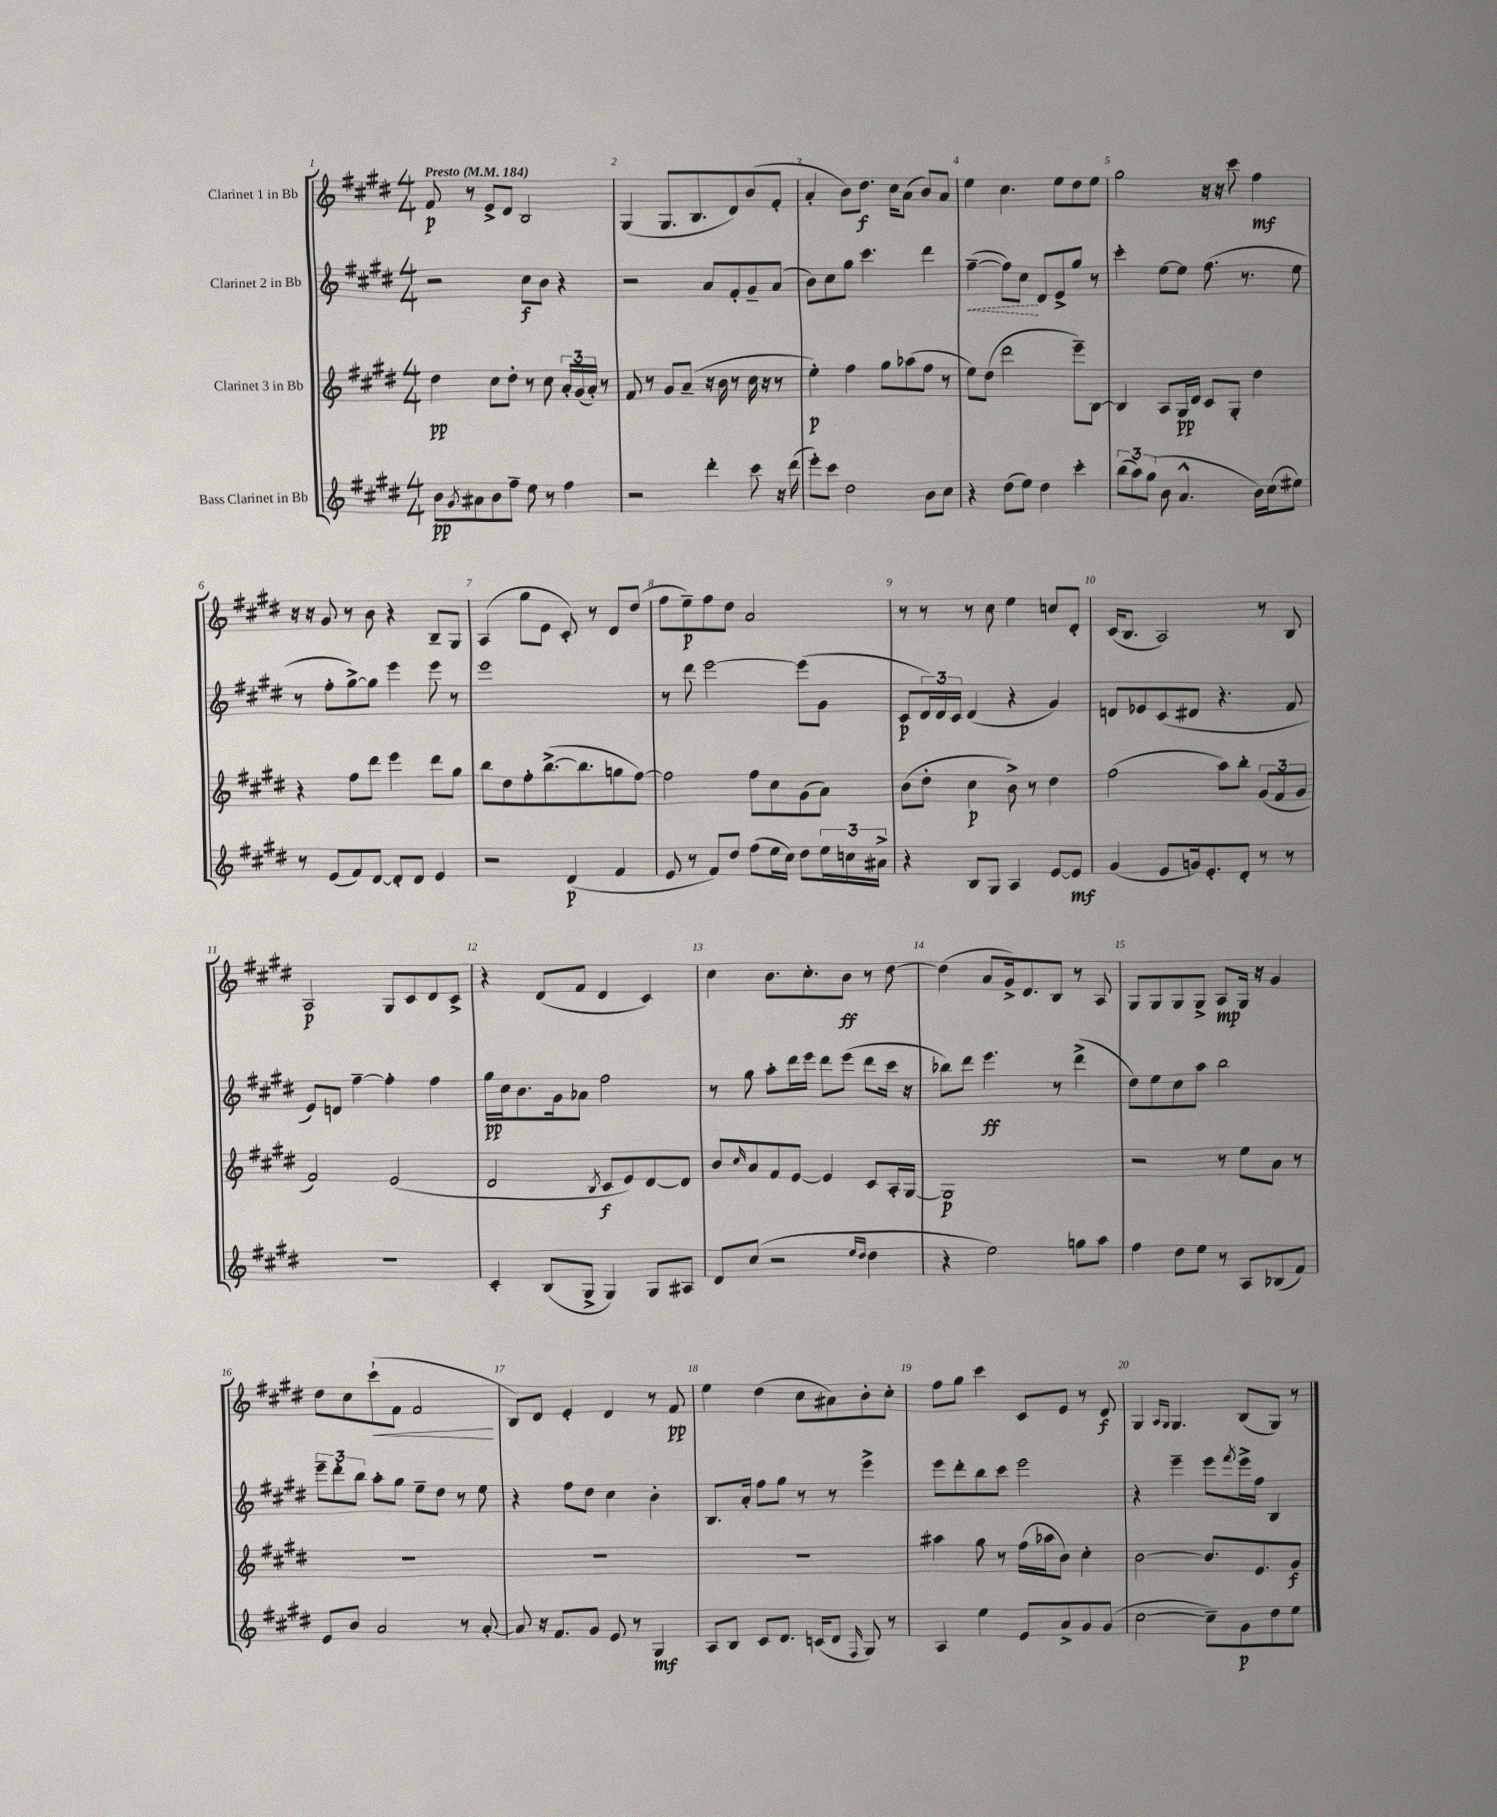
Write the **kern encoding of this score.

**kern	**dynam	**kern	**dynam	**kern	**dynam	**kern	**dynam
*part4	*part4	*part3	*part3	*part2	*part2	*part1	*part1
*staff4	*staff4	*staff3	*staff3	*staff2	*staff2	*staff1	*staff1
*I"Bass Clarinet in Bb	*	*I"Clarinet 3 in Bb	*	*I"Clarinet 2 in Bb	*	*I"Clarinet 1 in Bb	*
*clefG2	*	*clefG2	*	*clefG2	*	*clefG2	*
*k[f#c#g#d#]	*	*k[f#c#g#d#]	*	*k[f#c#g#d#]	*	*k[f#c#g#d#]	*
*M4/4	*	*M4/4	*	*M4/4	*	*M4/4	*
*MM184	*	*MM184	*	*MM184	*	*MM184	*
=1	=1	=1	=1	=1	=1	=1	=1
!	!	!	!	!	!	!LO:TX:a:B:t=Presto	!
8b\L	pp	4dd#\	pp	2r	.	8f#/	p
8qg#/	.	.	.	.	.	.	.
8a#X\	.	.	.	.	.	8r	.
8b\	.	8cc#\L	.	.	.	8e^/L	.
8ff#~\J	.	8dd#'\J	.	.	.	8d#/J	.
8ee\	.	8r	.	8cc#\L	f	2B/	.
8r	.	8cc#\	.	8b\J	.	.	.
4ff#\	.	24a'/LL	.	4r	.	.	.
.	.	(24g#/	.	.	.	.	.
.	.	24a'/JJ)	.	.	.	.	.
.	.	8r	.	.	.	.	.
=2	=2	=2	=2	=2	=2	=2	=2
2r	.	8f#/	.	2r	.	(4G#/	.
.	.	8r	.	.	.	.	.
.	.	8g#/L	.	.	.	8.G#/L	.
.	.	(8a~/J	.	.	.	.	.
.	.	.	.	.	.	8.B/	.
4ddd#'\	.	16r	.	8a/L	.	.	.
.	.	16b\	.	.	.	.	.
.	.	8r	.	8f#'/	.	8d#/)	.
8ccc#\	.	16cc#\	.	8g#~/	.	(8b/	.
.	.	16r	.	.	.	.	.
16r	.	8r	.	(8a/J	.	8f#'/J	.
(16ddd#\	.	.	.	.	.	.	.
=3	=3	=3	=3	=3	=3	=3	=3
8eee'\L)	.	4ee'\)	p	8b\L)	.	4a'/	.
8ccc#\J	.	.	.	8cc#\	.	.	.
2dd#\	.	4ff#\	.	8gg#\J	.	8b\L)	.
.	.	.	.	4.ccc#\	.	8.dd#\J	f
.	.	8gg#\L	.	.	.	.	.
.	.	.	.	.	.	16cc#\KL	.
.	.	(8aa-X\	.	.	.	(8a\J	.
8b\L	.	8ff#\J	.	4ddd#\	.	8b/L)	.
8cc#\J	.	8r	.	.	.	8a/J	.
=4	=4	=4	=4	=4	=4	=4	=4
!	!	!	!	!	!LO:HP:b	!	!
4r	.	8ee\L)	.	([4ff#~\	<	4ee\	.
.	.	(8dd#\J	.	.	.	.	.
(8dd#\L	.	2ddd#\	.	8ff#\L])	.	4.cc#\	.
8ee\J)	.	.	.	8cc#\J	.	.	.
4dd#\	.	.	.	8d#/L	[	.	.
.	.	.	.	8e^/	.	8ee\L	.
4ccc#'\	.	8eee~\L)	.	8gg#/J	.	8dd#\	.
.	.	[8B\J	.	8r	.	8ee\J	.
=5	=5	=5	=5	=5	=5	=5	=5
(12bb\L	.	4B/]	.	4ccc#'\	.	2gg#\	.
12aa\)	.	.	.	.	.	.	.
(12gg#\J	.	.	.	.	.	.	.
8b\	.	8A/L	.	[8ee\L	.	.	.
4.a^^/	.	16G#/L	pp	8ee\J]	.	.	.
.	.	16d#/JJ	.	.	.	.	.
.	.	8c#/L	.	(8.ff#\	.	16r	.
.	.	.	.	.	.	16r	.
.	.	8G#'/J	.	.	.	8ccc#\	.
.	.	.	.	8.r	.	.	.
16b\LL)	.	4dd#\	.	.	.	4ff#\	mf
(16cc#\J	.	.	.	.	.	.	.
8ee#X\J)	.	.	.	8ee\	.	.	.
!!LO:LB:g=z
=6	=6	=6	=6	=6	=6	=6	=6
8r	.	4r	.	8r	.	16r	.
.	.	.	.	.	.	16r	.
(8e/L	.	.	.	8ff#'\L	.	8g#/	.
8f#/)	.	8ff#\L	.	[8gg#^\)	.	8r	.
[8d#/J	.	8ddd#\J	.	8gg#\J]	.	8b\	.
8d#'/L]	.	4eee\	.	4eee\	.	4r	.
8d#/J	.	.	.	.	.	.	.
4e/	.	8ddd#\L	.	8eee\	.	8B~/L	.
.	.	8gg#\J	.	8r	.	8G#/J	.
=7	=7	=7	=7	=7	=7	=7	=7
2r	.	8bb\L	.	1eee	.	(4A/	.
.	.	8dd#\	.	.	.	.	.
.	.	8ff#'\	.	.	.	8gg#\L	.
.	.	([8.bb^\	.	.	.	8e\J	.
(4d#/	p	.	.	.	.	8c#'/)	.
.	.	8.bb\]	.	.	.	.	.
.	.	.	.	.	.	8r	.
4f#/	.	8ggn\	.	.	.	8d#/L	.
.	.	[8ff#\J)	.	.	.	(8dd#/J	.
=8	=8	=8	=8	=8	=8	=8	=8
8e/	.	2ff#\]	.	8r	.	8ff#\L	.
8r	.	.	.	8ddd#\	.	8ee~\)	p
8f#/L)	.	.	.	[2eee\	.	8ff#\	.
8dd#/J	.	.	.	.	.	8dd#\J	.
(8ff#\L	.	8ff#\L	.	.	.	2a/	.
16ee\L	.	8cc#\	.	.	.	.	.
16cc#\JJ)	.	.	.	.	.	.	.
8dd#\L	.	(8g#\	.	(8eee\L]	.	.	.
24ee\L	.	8a\J)	.	8g#\J	.	.	.
24ccn\	.	.	.	.	.	.	.
24a#X^\JJ	.	.	.	.	.	.	.
=9	=9	=9	=9	=9	=9	=9	=9
4r	.	(8b\L	.	8c#/L	p	8r	.
.	.	8dd#'\J	.	24d#/L)	.	8r	.
.	.	.	.	24d#/	.	.	.
.	.	.	.	24c#/JJ	.	.	.
8B/L	.	4cc#\	p	(4d#/	.	8r	.
8G#/J	.	.	.	.	.	8cc#\	.
4A/	.	8b^\)	.	4r	.	4ee\	.
.	.	8r	.	.	.	.	.
[8e/L	.	4dd#\	.	4g#/)	.	8ccn/L	.
8e/J]	mf	.	.	.	.	8d#'/J	.
=10	=10	=10	=10	=10	=10	=10	=10
(4g#/	.	(2ff#\	.	8dn/L	.	(16c#/KL	.
.	.	.	.	.	.	8.B/J	.
.	.	.	.	8e-X/	.	.	.
8e/L	.	.	.	(8c#/	.	2A/)	.
16gn/k)	.	.	.	8d#X/J	.	.	.
8.e'/	.	.	.	.	.	.	.
.	.	8aa\L)	.	4.r	.	.	.
8d#'/J	.	8bb'\J	.	.	.	.	.
8r	.	(12g#/L	.	.	.	8r	.
.	.	12f#/	.	.	.	.	.
8r	.	.	.	8f#/	.	8B/	.
.	.	12g#/J	.	.	.	.	.
!!LO:LB:g=z
=11	=11	=11	=11	=11	=11	=11	=11
1r	.	2f#/)	.	8e/L)	.	2A/	p
.	.	.	.	8dn/J	.	.	.
.	.	.	.	[4ff#~\	.	.	.
.	.	(2e/	.	4ff#'\]	.	8G#/L	.
.	.	.	.	.	.	8c#/	.
.	.	.	.	4ff#\	.	8d#/	.
.	.	.	.	.	.	8c#^/J	.
=12	=12	=12	=12	=12	=12	=12	=12
4c#'/	.	2d#/	.	16gg#\LL	pp	4r	.
.	.	.	.	16cc#\J	.	.	.
.	.	.	.	8.b\	.	.	.
(8B/L	.	.	.	.	.	(8d#/L	.
.	.	.	.	16g#\k	.	.	.
8G#^/J	.	.	.	8a-X\J	.	8f#/J	.
.	.	8qB/	.	.	.	.	.
4G#/)	.	8c#/L	f	2ff#\	.	4d#/	.
.	.	8e/)	.	.	.	.	.
8G#/L	.	[8d#/	.	.	.	4c#/)	.
8A#X/J	.	8d#/J]	.	.	.	.	.
=13	=13	=13	=13	=13	=13	=13	=13
8d#/L	.	8b/L	.	8r	.	4cc#\	.
.	.	16qqcc#/	.	.	.	.	.
(8cc#/J	.	8a/	.	8gg#\	.	.	.
2r	.	8f#/	.	8aa'\L	.	8.b\L	.
.	.	[8e/J	.	16ddd#\L	.	.	.
.	.	.	.	16eee\JJ	.	8.cc#'\	.
.	.	4e/]	.	8ddd#\L	.	.	.
.	.	.	.	(8eee\J	.	8b\J	ff
16qqee/LL	.	.	.	.	.	.	.
16qqdd#/JJ	.	.	.	.	.	.	.
4dd#\	.	8c#/L	.	8ddd#\L	.	8r	.
.	.	16A'/L	.	16ccc#\Jk	.	[8dd#\	.
.	.	[16G#/JJ	.	16r	.	.	.
=14	=14	=14	=14	=14	=14	=14	=14
4r	.	1G#]	p	8bb-X\L)	.	(4dd#\]	.
.	.	.	.	8ddd#\J	.	.	.
2ee\)	.	.	.	4.eee\	ff	8a/L	.
.	.	.	.	.	.	16g#^/k)	.
.	.	.	.	.	.	8.d#/	.
.	.	.	.	8r	.	8B/J	.
8ggn\L	.	.	.	(4ddd#^\	.	8r	.
8aa\J	.	.	.	.	.	8A/	.
=15	=15	=15	=15	=15	=15	=15	=15
4ff#\	.	2r	.	8dd#\L)	.	8G#/L	.
.	.	.	.	8ee\	.	8G#/	.
8dd#\L	.	.	.	8cc#\	.	8G#/	.
8ee\J	.	.	.	8aa\J	.	8G#^/J	.
8r	.	8r	.	2bb\	.	8A/L	mp
8A/L	.	8ee\L	.	.	.	16G#/Jk	.
.	.	.	.	.	.	16r	.
(8B-X/	.	8a\J	.	.	.	4g#/	.
8f#/J)	.	8r	.	.	.	.	.
!!LO:LB:g=z
=16	=16	=16	=16	=16	=16	=16	=16
8e/L	.	1r	.	12eee~\L	.	8dd#\L	.
.	.	.	.	12ddd#'\	.	.	.
8b/J	.	.	.	.	.	8cc#\	.
.	.	.	.	12bb\J	.	.	.
!	!	!	!	!	!	!	!LO:HP:b
2a/	.	.	.	8aa'\L	.	(8ccc#`\	<
.	.	.	.	8gg#\J	.	8f#\J	.
.	.	.	.	8ee~\L	.	2f#/	.
.	.	.	.	8dd#\J	.	.	.
8r	.	.	.	8r	.	.	.
[8a'/	.	.	.	8ee\	.	.	.
.	.	.	.	.	.	.	[
=17	=17	=17	=17	=17	=17	=17	=17
8a/]	.	1r	.	4r	.	8B/L)	.
16r	.	.	.	.	.	8d#/J	.
8.f#/L	.	.	.	.	.	.	.
.	.	.	.	8ff#\L	.	4e'/	.
8g#/J	.	.	.	8dd#\J	.	.	.
8e/	.	.	.	4cc#\	.	4d#/	.
8r	.	.	.	.	.	.	.
4G#/	mf	.	.	4b'\	.	8r	.
.	.	.	.	.	.	8f#/	pp
=18	=18	=18	=18	=18	=18	=18	=18
8A/L	.	1r	.	8.B/L	.	4ee\	.
8B/J	.	.	.	.	.	.	.
.	.	.	.	16a'/Jk	.	.	.
8c#/L	.	.	.	8ff#\L	.	(4dd#\	.
8.d#/J	.	.	.	8gg#\J	.	.	.
.	.	.	.	8r	.	8cc#\L	.
(16cn/KL	.	.	.	.	.	.	.
8d#/J	.	.	.	8r	.	8a#X\)	.
16qqF#/	.	.	.	.	.	.	.
8G#/)	.	.	.	4eee^\	.	8b'\	.
8r	.	.	.	.	.	8cc#'\J	.
=19	=19	=19	=19	=19	=19	=19	=19
4A/	.	4aa#X\	.	8eee\L	.	8ff#\L	.
.	.	.	.	8ddd#'\	.	8gg#\J	.
4ee\	.	8gg#\	.	8bb\	.	4ccc#\	.
.	.	8r	.	8ccc#\J	.	.	.
8e/L	.	(16ff#\LL	.	2eee\	.	8c#/L	.
.	.	16aa-X\J	.	.	.	.	.
8a^/	.	8b\J)	.	.	.	8e/J	.
8g#/	.	4cc#'\	.	.	.	8r	.
(8g#/J	.	.	.	.	.	8d#/	f
=20	=20	=20	=20	=20	=20	=20	=20
[2cc#\	.	[2b\	.	4r	.	4G#/	.
.	.	.	.	.	.	16qqA/LL	.
.	.	.	.	.	.	16qqG#/JJ	.
.	.	.	.	4eee~\	.	4.G#/	.
8cc#~\L])	.	8.b/L]	.	8eee\L	.	.	.
.	.	.	.	8qfff#/	.	.	.
8g#\	p	.	.	16eee^\L	.	(8B/L	.
.	.	8.e/	.	16ff#\JJ	.	.	.
8dd#\	.	.	.	4B/	.	8G#/J)	.
8ee\J	.	8g#/J	f	.	.	8r	.
==	==	==	==	==	==	==	==
*-	*-	*-	*-	*-	*-	*-	*-
